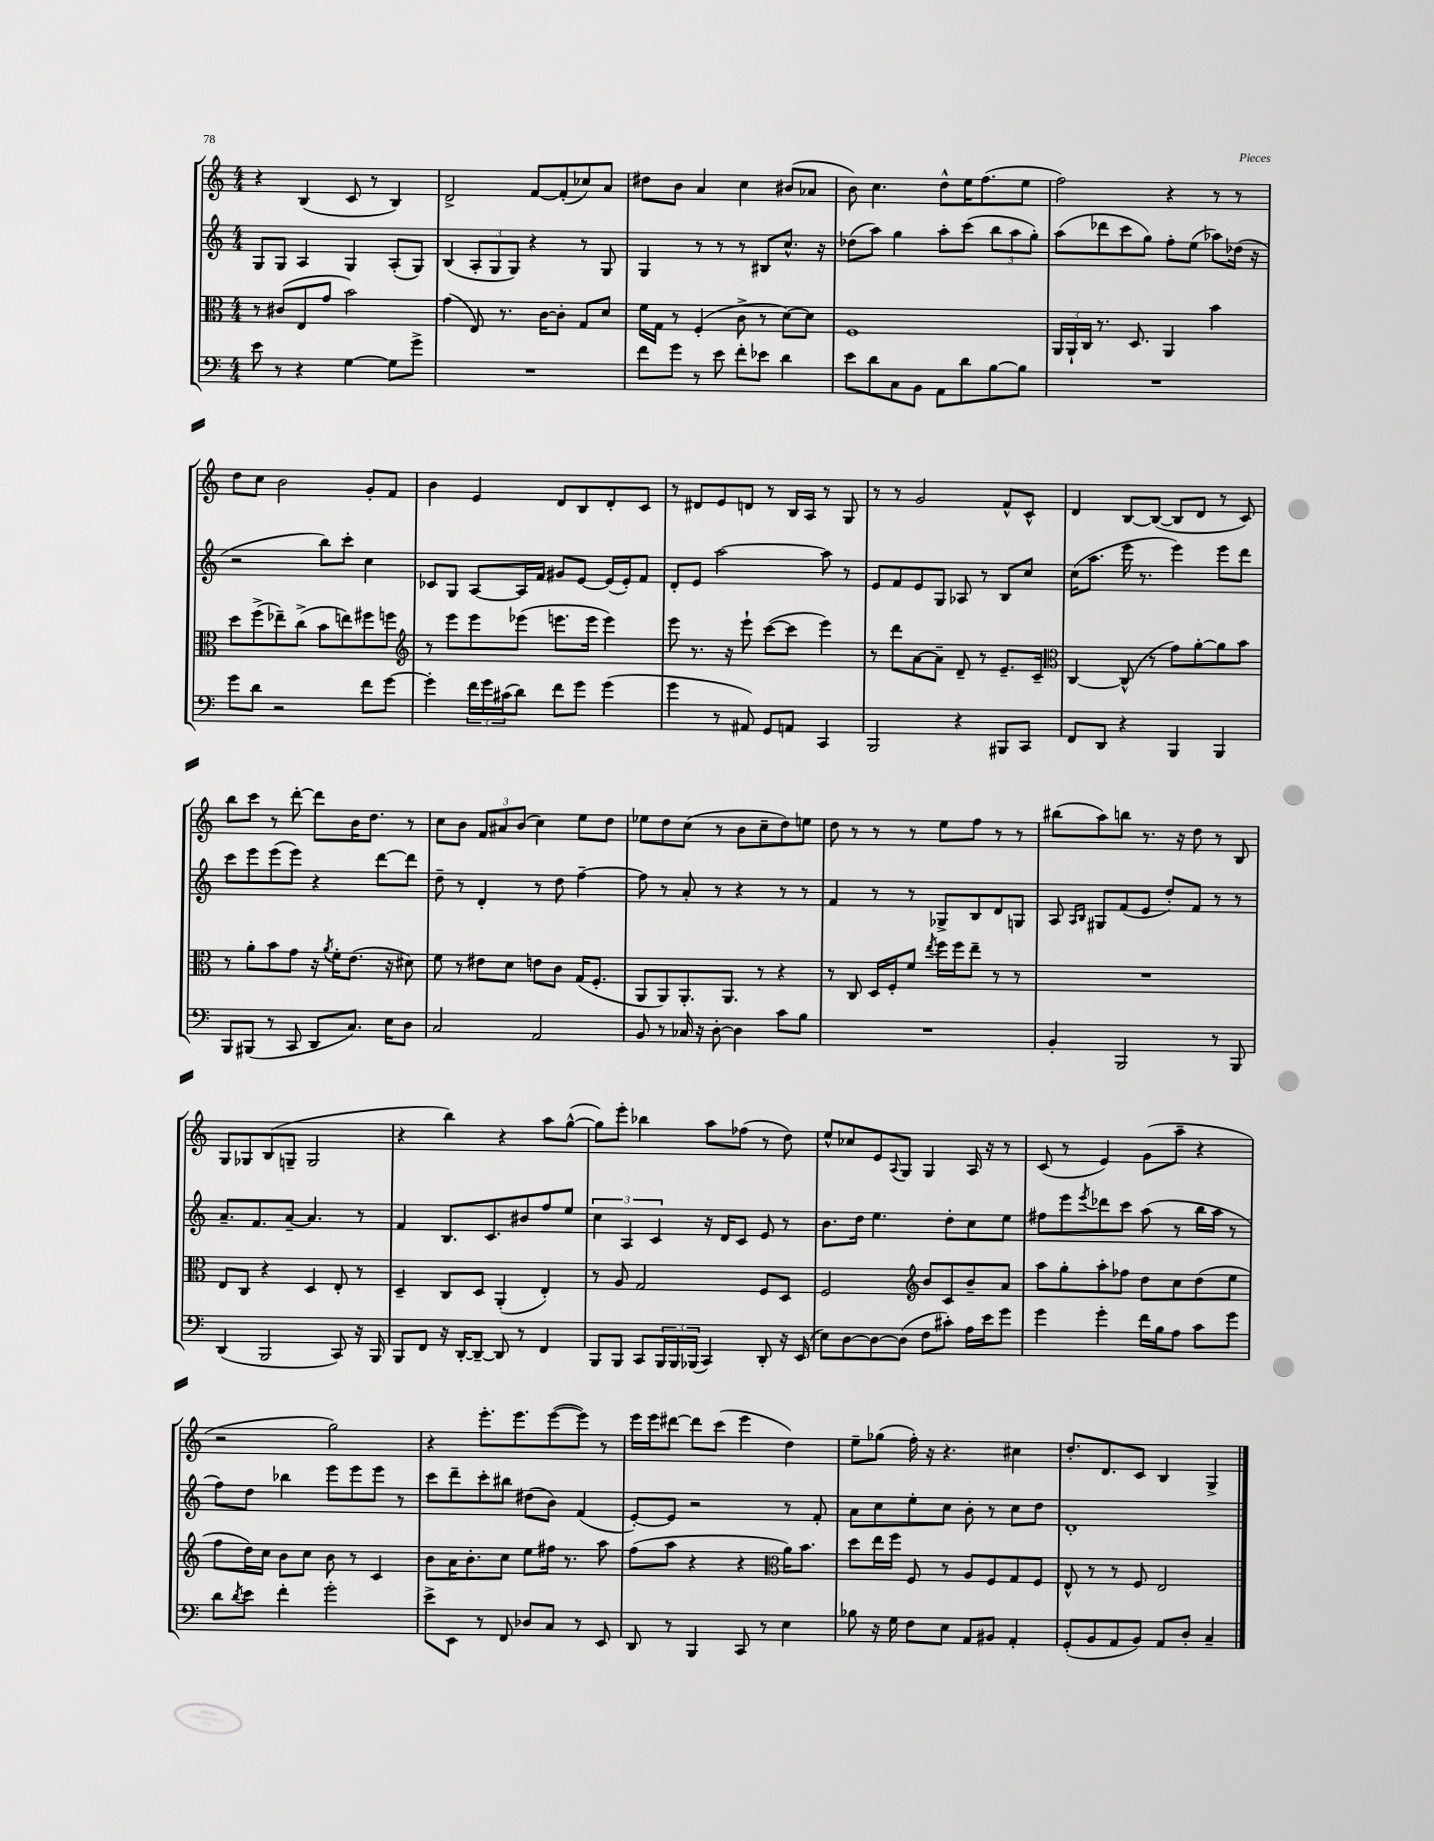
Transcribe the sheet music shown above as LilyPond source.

<<
\new StaffGroup <<
\new Staff = "s0" {
    \clef treble \key c \major \numericTimeSignature \time 4/4
    r4 b4( c'8 r8 b4) |
    d'2-> f'8~ f'8-.( ces''8) a'8 |
    dis''8 b'8 a'4 c''4 bis'8( aes'8 |
    b'8) c''4. d''8-^ e''16 f''8.( e''8 |
    f''2) r4 r8 r8 |
    d''8 c''8 b'2 g'8-. f'8 |
    b'4 e'4 d'8 b8 d'8-. c'8 |
    r8 dis'8 e'8 d'8 r8 b16 a16 r8 g8 |
    r8 r8 g'2 f'8-^ c'8-^ |
    d'4 b8~ b8~( b8 d'8 r8 c'8) |
    b''8 c'''8 r8 d'''8~-. d'''8 b'16 d''8. r8 |
    c''8 b'8 \tuplet 3/2 { f'8 ais'8 b'8( } c''4) e''8 d''8 |
    ees''8 d''8 c''8( r8 b'8 c''8-- d''8) e''8 |
    d''8 r8 r8 r8 e''8 f''8 r8 r8 |
    bis''8( a''8) b''8 r8. r16 d''8 r8 b8 |
    g8 ges8 b8( g8-- g2 |
    r4 b''4) r4 a''8 g''8~-^( |
    g''8) e'''8-. bes''4 a''8 fes''8( r8 d''8) |
    e''8-^ ces''8 e'8 \appoggiatura { a8 } g8 g4 a16 r16 r8 |
    c'8( r8 e'4) g'8( a''8-- r4 |
    r2 g''2) |
    r4 e'''8.-. e'''8. e'''8~( e'''8) r8 |
    e'''16 e'''16 dis'''8~ dis'''8 c'''8( e'''4 d''4) |
    e''8-- ges''8( f''16-.) r16 r4. cis''4 |
    d''8.-. d'8. c'8 b4 g4-> \bar "|." |
}
\new Staff = "s1" {
    \clef treble \key c \major \numericTimeSignature \time 4/4
    g8 g8 a4 g4 a8-.( g8) |
    b4( \tuplet 3/2 { a8-. g8 g8) } r4 r8 g8 |
    g4 r8 r8 r8 bis8 c''8.-^ r16 |
    des''8( a''8) g''4 a''8-. c'''8( \tuplet 3/2 { b''8 a''8 g''8-.) } |
    a''8( des'''8 c'''8 g''8) f''8-. e''8( aes''8) des''16( r16 |
    r2 b''8) c'''8-. c''4 |
    ces'8 g8 a8~ a16 f'16 gis'8 e'8~ e'16( e'16-.) f'8 |
    d'8-. e'8 a''2~ a''8 r8 |
    e'8 f'8 e'8 g8 aes8 r8 b8 c''8 |
    c''16( a''8. e'''16 r8. e'''4) e'''8 d'''8 |
    c'''8 e'''8 e'''8( e'''8) r4 d'''8~ d'''8 |
    d''8-- r8 d'4-. r8 d''8 f''4~-- |
    f''8 r8 a'8-. r8 r4 r8 r8 |
    f'4 r8 r8 ges8-> b8 d'8 g8 |
    a8 \grace { a16 b16 } gis8 f'8( e'8 d''8-.) f'8 r8 r8 |
    a'8.-- f'8. a'8~-- a'4. r8 |
    f'4 b8. c'8. bis'8 f''8 e''8 |
    \tuplet 3/2 { c''4 a4 c'4 } r16 d'16 c'8 e'8 r8 |
    b'8. d''16 e''4. d''8-. c''8 e''8 |
    fis''8 e'''8 \acciaccatura { e'''8 } des'''8 c'''8 a''8( r8 b''16 a''16 r8 |
    f''8) d''8 bes''4 e'''8 e'''8 e'''8 r8 |
    c'''8 d'''8-- c'''8-. bis''8 dis''8( b'8) f'4( |
    e'8~-.) e'8 r2 r8 f'8-. |
    a'8 c''8 e''8-. c''8 b'8-. r8 c''8 d''8 |
    d'1-. \bar "|." |
}
\new Staff = "s2" {
    \clef alto \key c \major \numericTimeSignature \time 4/4
    r8 cis'8( e8 g'8 b'2) |
    g'4( e8) r8. c'16~ c'8-. g8 d'8 |
    f'16 g16 r8 f4-.( c'8-> r8 d'8~) d'8 |
    f1 |
    \tuplet 3/2 { a,16 a,16-! c16 } r8. d8. a,4 b'4 |
    d''8 f''8->( ees''8--) c''8->( b'8 e''8) fis''8 f''8 |
    \clef treble r8 e'''8 e'''8 ees'''8( e'''8. e'''16 e'''4) |
    e'''8 r8. r16 e'''8-! c'''8~( c'''8 e'''4) |
    r8 d'''8 a'8~ a'8-- d'8-- r8 e'8.-- c'16-- |
    \clef alto c4~ c8-^( r8 g'8) a'8~-. a'8 b'8 |
    r8 a'8-. b'8 g'8 r16 \acciaccatura { a'8 } f'16-. e'8.( r16 dis'8) |
    f'8 r8 eis'8 d'8 e'8 c'8 g16( f8.-. |
    a,8 a,8) a,8.-. a,8. r8 r4 |
    r8 c8 d16 f16-. f'8 \acciaccatura { e''8 } f''16 f''16 e''8-- r8 r8 |
    R1 |
    e8 c8 r4 d4 e8-. r8 |
    d4-- c8 d8 a,4-.( e4-.) |
    r8 a8 g2 f8 d8 |
    f2 \clef treble b'8 c'8 b'8-- a'8 |
    a''8 g''8-. a''8-. fes''8 d''8 c''8 d''8( e''8 |
    f''8 d''16) c''16 b'8 c''8 b'8 r8 c'4 |
    b'8 a'16 b'8.-. c''8 e''8 fis''16 r8. a''8 |
    f''8( a''8 r4 r4 \clef alto a'16) b'8. |
    d''8 e''16 f''16 f8 r8 a8 f8 g8 f8 |
    e8-^ r8 r8 f8 e2 \bar "|." |
}
\new Staff = "s3" {
    \clef bass \key c \major \numericTimeSignature \time 4/4
    e'8 r8 r4 g4~ g8 g'8-> |
    R1 |
    f'8 g'8 r8 e'8 f'8-. ees'8 d'4 |
    e'8 d'8 c8 b,8 a,8 d'8 b8~ b8 |
    R1 |
    g'8 d'8 r2 f'8 g'8~ |
    g'4-. \tuplet 3/2 { f'16 g'16 cis'16( } d'8) f'8 g'8 g'4( |
    g'4 r8 ais,8) g,8 a,8 c,4 |
    b,,2 r4 bis,,8 c,8 |
    f,8 d,8 r4 b,,4 b,,4 |
    b,,8 bis,,8( r8 c,8 d,8 c8.) e16 d8 |
    c2 a,2 |
    b,8 r8 ces16 r16 d8~-. d4 c'8 b8 |
    R1 |
    b,4-. b,,2 r8 b,,8 |
    d,4( b,,2 c,8) r16 b,,16 |
    b,,8 f,8 r16 d,16~-. d,8~-- d,8 r8 f,4 |
    b,,8 b,,8 c,8 \tuplet 3/2 { b,,16 b,,16 bes,,16( } c,4) d,8-. r16 e,16( |
    e8) d8~ d8~ d8( f8 cis'8-.) a16 e'16 g'8 |
    g'4 g'4-. f'16 b16 a8 c'8 g'8 |
    d'8 \acciaccatura { d'8 } e'8 f'4-. g'2-. |
    e'8-> e,8 r8 f,8 des8 c8 r8 e,8 |
    d,8 r8 b,,4 c,8 r8 e4 |
    bes8 r16 g16 f8 e8 a,8 bis,8 a,4-. |
    g,8-.( b,8 a,8 b,8) a,8 d8-. c4-- \bar "|." |
}
>>
>>
\layout { \context { \Score \remove "Bar_number_engraver" } }
